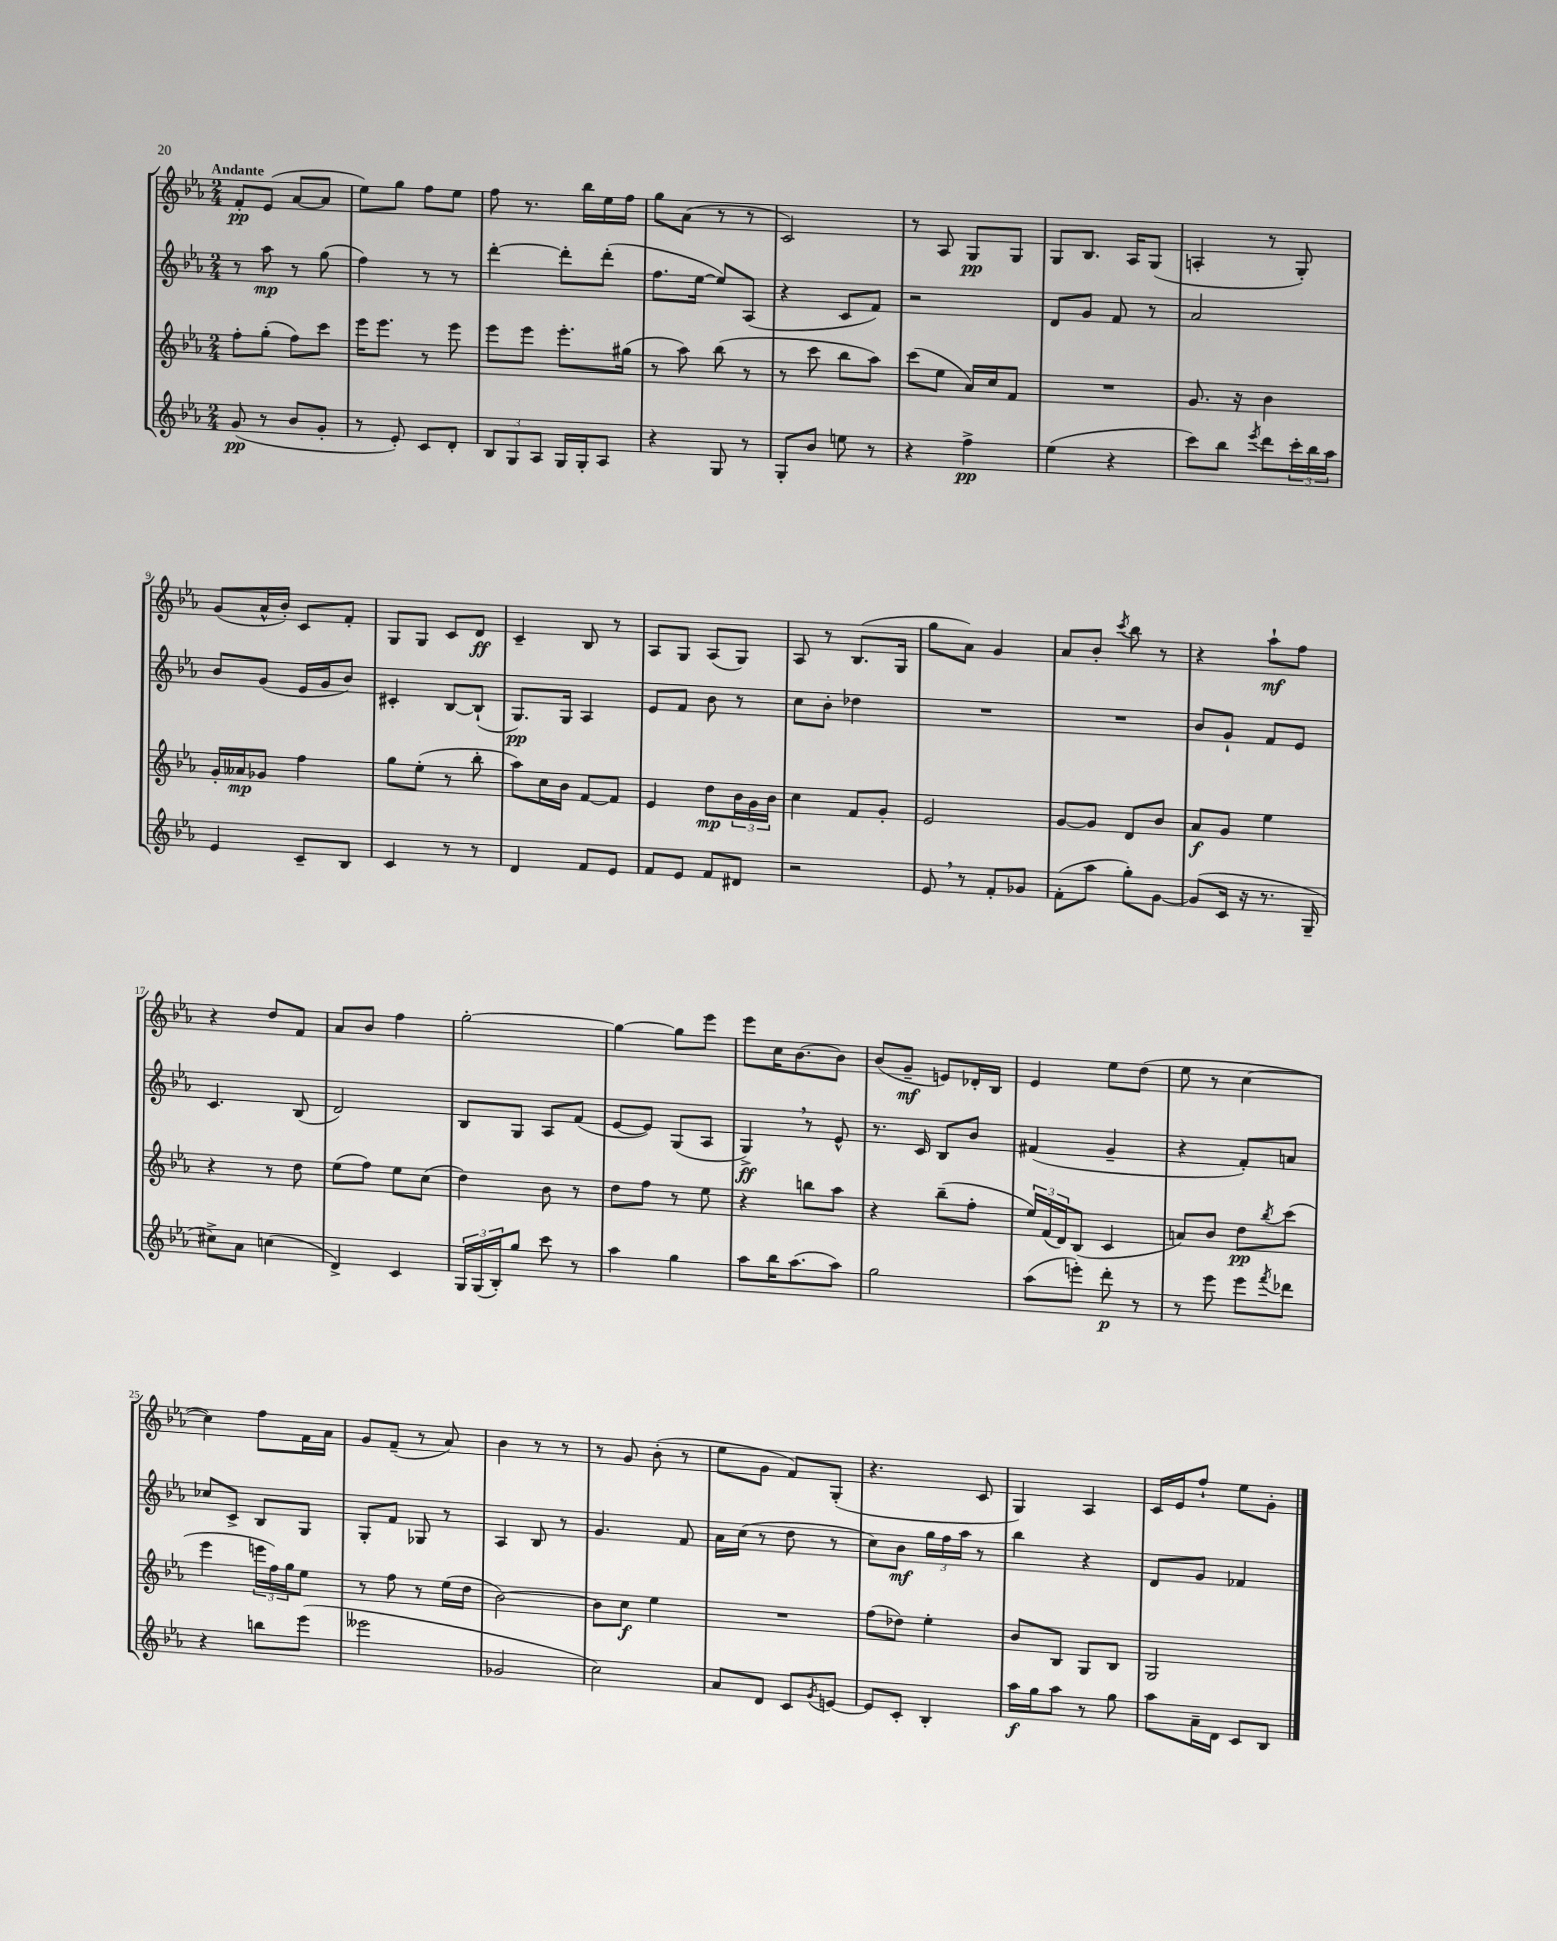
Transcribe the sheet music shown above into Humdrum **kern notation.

**kern	**kern	**kern	**kern
*staff4	*staff3	*staff2	*staff1
*clefG2	*clefG2	*clefG2	*clefG2
*k[b-e-a-]	*k[b-e-a-]	*k[b-e-a-]	*k[b-e-a-]
*M2/4	*M2/4	*M2/4	*M2/4
(8g	8ff'	8r	8f'
8r	(8gg'	8aa-	(8e-
8b-	8ff)	8r	[8a-
8g'	8ccc	(8gg	8a-]
=	=	=	=
8r	16eee-	4ff)	8ee-)
.	8.eee-	.	.
8e-')	.	.	8gg
8c	8r	8r	8ff
8d'	8eee-	8r	8ee-
=	=	=	=
12B-	8eee-	[4ddd'	8ff
12G	.	.	.
.	8eee-	.	8.r
12A-	.	.	.
16G	8.eee-'	8ddd']	.
16G'	.	.	16bb-
8A-	.	(8ddd'	16ee-
.	(16gg#	.	16ff
=	=	=	=
4r	8r	8.ff	8gg
.	8aa-)	.	(8a-
.	.	[16ee-	.
8G	(8bb-	8ee-])	8r
8r	8r	(8A-	8r
=	=	=	=
8G'	8r	4r	2c)
8b-	8ccc	.	.
8ee	8bb-	8c	.
8r	8aa-)	8f)	.
=	=	=	=
4r	(8ccc	2r	8r
.	8ee-	.	8A-
4ff^	16a-)	.	8G
.	16cc	.	.
.	8f	.	8G
=	=	=	=
(4ee-	2r	8d	8G
.	.	8g	8.B-
4r	.	8f	.
.	.	.	16A-
.	.	8r	(8G
=	=	=	=
8ccc)	8.g	2a-	4A'
8bb-	.	.	.
.	16r	.	.
8qeee-	.	.	.
8ddd	4b-	.	8r
24ccc'	.	.	8G')
24bb-	.	.	.
24aa-	.	.	.
=	=	=	=
4e-	16g'	8b-	(8g
.	16a--	.	.
.	8g-	(8g	16a-^^
.	.	.	16b-')
8c~	4ff	16e-	8c
.	.	16g	.
8B-	.	8b-)	8f'
=	=	=	=
4c	8gg	4c#'	8G
.	(8ee-'	.	8G
8r	8r	[8B-	8c
8r	8bb-'	(8B-`]	8d
=	=	=	=
4d	8aa-)	8.G)	4c~
.	16cc	.	.
.	16b-	16G	.
8f	[8f	4A-	8B-
8e-	8f]	.	8r
=	=	=	=
8f	4e-	8e-	8A-
8e-	.	8f	8G
8f	8dd	8b-	(8A-
8d#	24b-	8r	8G)
.	24g	.	.
.	24b-	.	.
=	=	=	=
2r	4cc	8cc	8A-
.	.	8b-'	8r
.	8f	4dd-	(8.B-
.	8g'	.	.
.	.	.	16G
=	=	=	=
8e-	2e-	2r	8gg
8r	.	.	8a-)
8f'	.	.	4g
8g-	.	.	.
=	=	=	=
(8f'	[8g	2r	8a-
8aa-	8g]	.	8b-'
.	.	.	8qccc
8gg')	8d	.	8bb-
[8g	8b-	.	8r
=	=	=	=
(8g]	8a-	8b-	4r
16c	8g	8g`	.
16r	.	.	.
8.r	4ee-	8f	8aa-`
.	.	8e-	8ff
16G~	.	.	.
=	=	=	=
8cc#^)	4r	4.c	4r
8a-	.	.	.
(4cc	8r	.	8dd
.	8dd	(8B-	8f
=	=	=	=
4d^)	(8ee-	2d)	8a-
.	8ff)	.	8b-
4c	8ee-	.	4ff
.	(8cc	.	.
=	=	=	=
24G	4dd)	8B-	[2gg'
(24G	.	.	.
24B-')	.	.	.
8gg	.	8G	.
8ccc	8b-	8A-	.
8r	8r	(8f	.
=	=	=	=
4aa-	8dd	[8e-	4gg_
.	8ff	8e-])	.
4gg	8r	(8G	8gg]
.	8ee-	8A-	8eee-
=	=	=	=
8aa-	4r	4G^)	8eee-
16bb-	.	.	16cc
(8.aa-	.	.	[8.b-
.	8bb	8r	.
8aa-)	8aa-	8e-^^	8b-]
=	=	=	=
2gg	4r	8.r	(8b-
.	.	.	8g~
.	.	16c	.
.	(8bb-~	8B-	8e)
.	8ff'	8b-	16d-'
.	.	.	16B-
=	=	=	=
(8aa-	24ee-)	(4f#	4e-
.	(24f	.	.
.	24d)	.	.
8eee')	(8B-	.	.
8ddd'	4c	4g~	8ee-
8r	.	.	(8dd
=	=	=	=
8r	8a)	4r	8ee-
8eee-	8b-	.	8r
8eee-	8dd	8f')	[4cc
8qfff	8qbb-	.	.
8ddd-	(8ccc	8a	.
=	=	=	=
4r	4eee-	8cc-	4cc])
.	.	8c^	.
8bb	24eee	8B-	8ff
.	24ff)	.	.
.	24gg	.	.
(8eee-	8ee-	8G	16f
.	.	.	16a-
=	=	=	=
2eee--	8r	8G'	8g
.	8ff	8f	(8f~
.	8r	8G-	8r
.	(16ee-	8r	8a-)
.	16dd	.	.
=	=	=	=
2g-	[2b-)	4A-	4b-
.	.	8B-	8r
.	.	8r	8r
=	=	=	=
2cc)	8b-]	4.g	8r
.	8cc	.	8g
.	4ee-	.	(8b-'
.	.	8f	8r
=	=	=	=
8a-	2r	16a-	8ee-
.	.	(16cc	.
8d	.	8r	8g
8c	.	8dd	8f)
8qg	.	.	.
[8e	.	8r	(8G'
=	=	=	=
8e]	(8ff	8cc)	4.r
8c'	8dd-)	8b-	.
4B-'	4ee-'	24gg	.
.	.	24ff	.
.	.	24aa-	.
.	.	8r	8c
=	=	=	=
16aa-	8b-	4bb-	4G)
16gg	.	.	.
8aa-	8B-	.	.
8r	8G	4r	4A-
8gg	8B-	.	.
=	=	=	=
8aa-	2G	8d	16c
.	.	.	16e-
16a-~	.	8g	8ff`
16d	.	.	.
8c	.	4f-	8ee-
8B-	.	.	8g'
==	==	==	==
*-	*-	*-	*-
